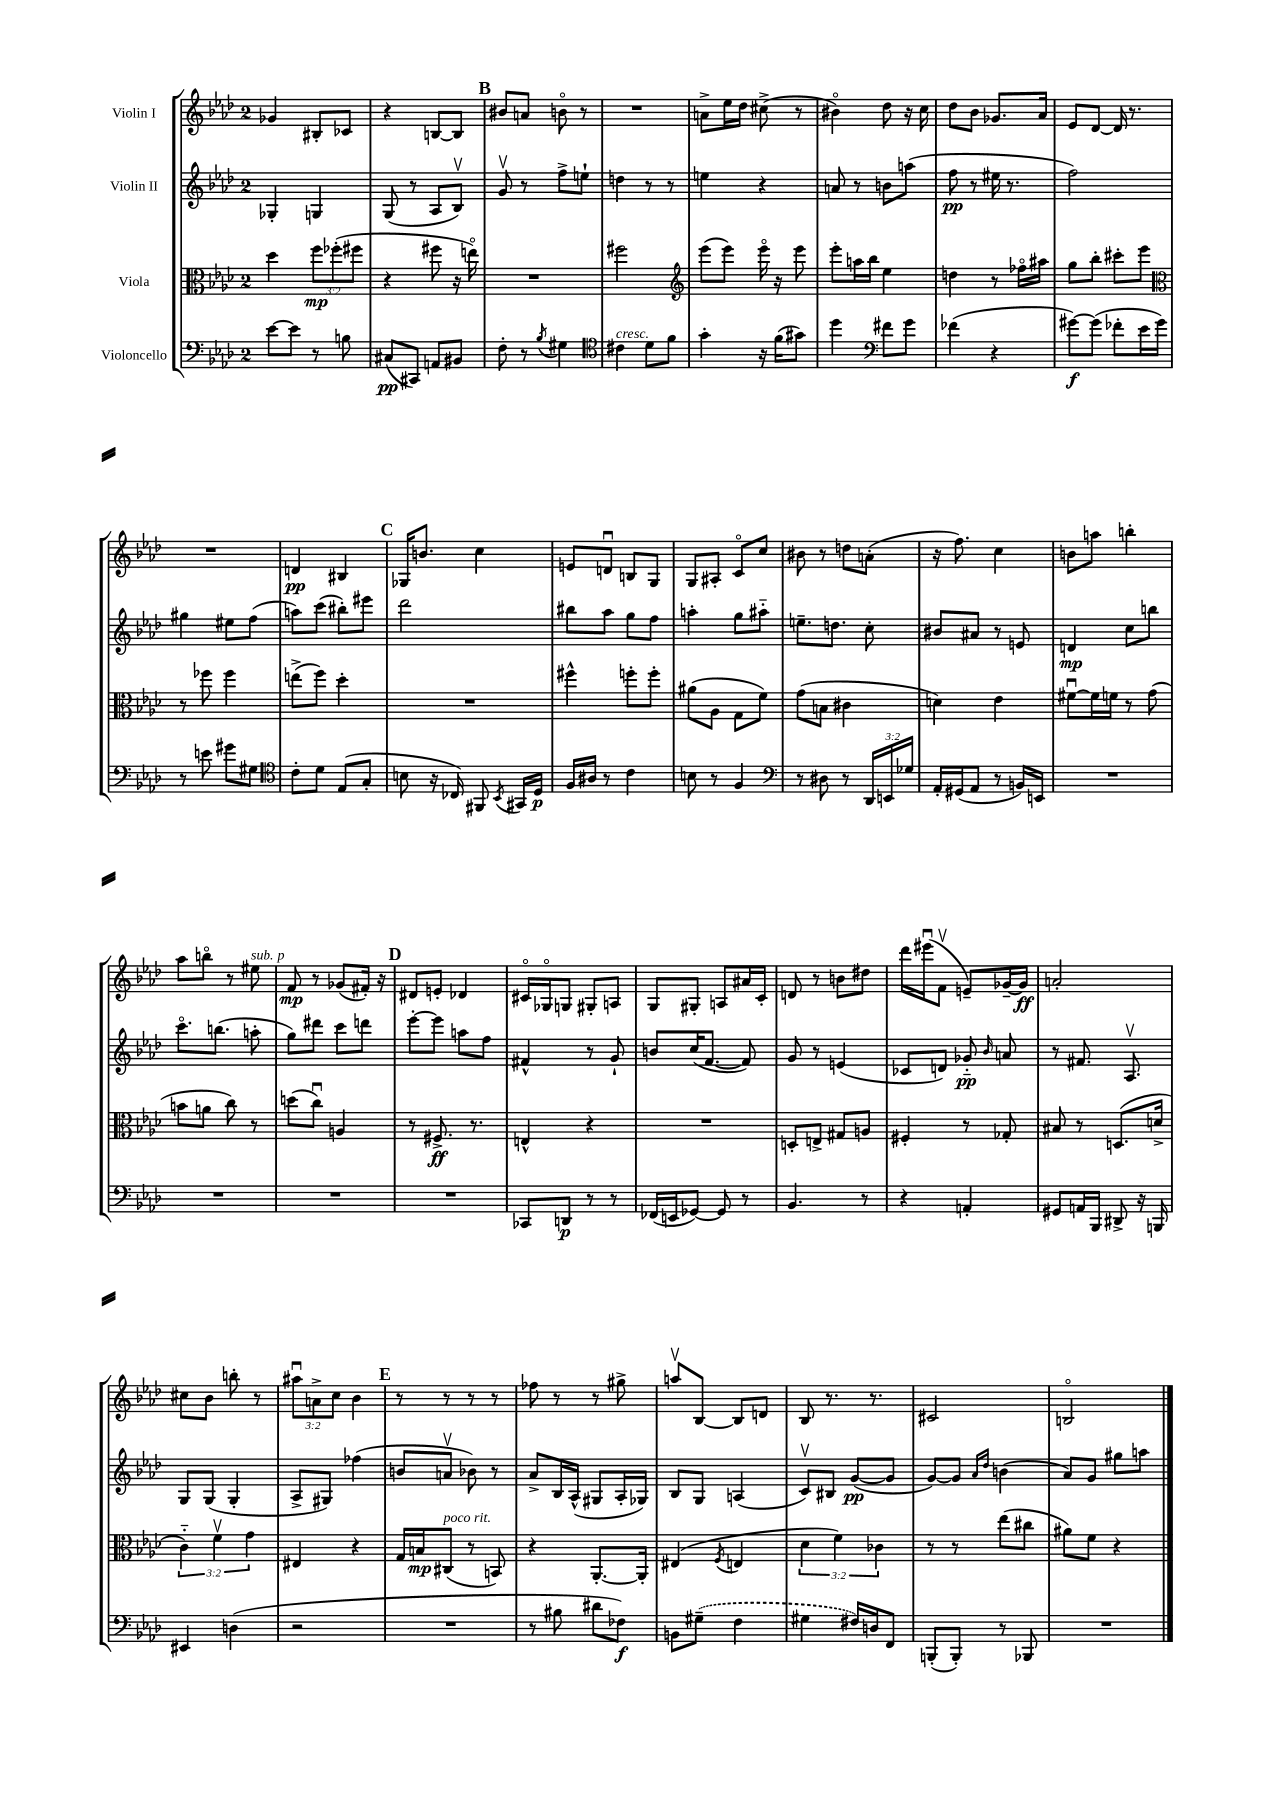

**kern	**dynam	**kern	**dynam	**kern	**dynam	**kern	**dynam
*part4	*part4	*part3	*part3	*part2	*part2	*part1	*part1
*staff4	*staff4	*staff3	*staff3	*staff2	*staff2	*staff1	*staff1
*I"Violoncello	*	*I"Viola	*	*I"Violin II	*	*I"Violin I	*
*clefF4	*	*clefC3	*	*clefG2	*	*clefG2	*
*k[b-e-a-d-]	*	*k[b-e-a-d-]	*	*k[b-e-a-d-]	*	*k[b-e-a-d-]	*
*M2/4	*	*M2/4	*	*M2/4	*	*M2/4	*
=69	=69	=69	=69	=69	=69	=69	=69
[8e-\L	.	4dd-\	.	4G-X'/	.	4g-X/	.
8e-\J]	.	.	.	.	.	.	.
8r	.	12ff\L	mp	4Gn/	.	8B#X'/L	.
.	.	(12ff-X'\	.	.	.	.	.
8Bn\	.	.	.	.	.	8c-X/J	.
.	.	12ff#X\J	.	.	.	.	.
=70	=70	=70	=70	=70	=70	=70	=70
(8C#X/L	pp	4r	.	(8G/	.	4r	.
8CC#X/J)	.	.	.	8r	.	.	.
8AAn/L	.	8ff#X\	.	8A-/L	.	[8Bn/L	.
8BB#X/J	.	16r	.	8B-v/J)	.	8B/J]	.
.	.	16een\)	.	.	.	.	.
!!LO:REH:place=s1:t=B
=71	=71	=71	=71	=71	=71	=71	=71
8F'\	.	2r	.	8gv/	.	8b#X/L	.
8r	.	.	.	8r	.	8an/J	.
8qB-/	.	.	.	.	.	.	.
4G#X\	.	.	.	8ff^\L	.	8bn\	.
.	.	.	.	8een`\J	.	8r	.
=72	=72	=72	=72	=72	=72	=72	=72
*clefC4	*	*	*	*	*	*	*
!LO:TX:a:i:t=cresc.	!	!	!	!	!	!	!
4c#X\	.	2ff#X\	.	4ddn\	.	2r	.
8d-\L	.	.	.	8r	.	.	.
8f\J	.	.	.	8r	.	.	.
=73	=73	=73	=73	=73	=73	=73	=73
*	*	*clefG2	*	*	*	*	*
4g'\	.	(8eee-\L	.	4een\	.	8an^\L	.
.	.	8eee-\J)	.	.	.	16ee-\L	.
.	.	.	.	.	.	16dd-\JJ	.
16r	.	16eee-\	.	4r	.	(8cc#X^\	.
(16f\KL	.	16r	.	.	.	.	.
8g#X\J)	.	8eee-\	.	.	.	8r	.
=74	=74	=74	=74	=74	=74	=74	=74
4dd-\	.	8eee-'\L	.	8an/	.	4b#X\)	.
.	.	16aan\L	.	8r	.	.	.
.	.	16bb-\JJ	.	.	.	.	.
*clefF4	*	*	*	*	*	*	*
8f#X\L	.	4ee-\	.	8bn\L	.	8dd-\	.
8g\J	.	.	.	(8aan\J	.	16r	.
.	.	.	.	.	.	16cc\	.
=75	=75	=75	=75	=75	=75	=75	=75
(4f-X\	.	4ddn\	.	8ff\	pp	8dd-\L	.
.	.	.	.	8r	.	8b-\J	.
4r	.	8r	.	16ee#X\	.	8.g-X/L	.
.	.	.	.	8.r	.	.	.
.	.	16ff-X\LL	.	.	.	.	.
.	.	16aa#X\JJ	.	.	.	16a-/Jk	.
=76	=76	=76	=76	=76	=76	=76	=76
[8g#X\L)	f	8gg\L	.	2ff\)	.	8e-/L	.
(8g#\J]	.	8bb-'\J	.	.	.	[8d-/J	.
8f-X'\L	.	8ccc#X'\L	.	.	.	16d-/]	.
.	.	.	.	.	.	8.r	.
16e-\L	.	8eee-\J	.	.	.	.	.
16g#\JJ)	.	.	.	.	.	.	.
!!LO:LB:g=z
=77	=77	=77	=77	=77	=77	=77	=77
*	*	*clefC3	*	*	*	*	*
8r	.	8r	.	4gg#X\	.	2r	.
8en\	.	8ff-X\	.	.	.	.	.
8g#X\L	.	4ff-\	.	8ee#X\L	.	.	.
8G#X\J	.	.	.	(8ff\J	.	.	.
=78	=78	=78	=78	=78	=78	=78	=78
*clefC4	*	*	*	*	*	*	*
8c'\L	.	(8een^\L	.	8aan\L)	.	4dn/	pp
8d-\J	.	8ff\J)	.	(8ccc\J	.	.	.
(8E-/L	.	4dd-'\	.	8bb#X'\L)	.	4B#X/	.
8G'/J	.	.	.	8eee#X\J	.	.	.
!!LO:REH:place=s1:t=C
=79	=79	=79	=79	=79	=79	=79	=79
8Bn\	.	2r	.	2ddd-\	.	16G-X/KL	.
.	.	.	.	.	.	8.bn/J	.
16r	.	.	.	.	.	.	.
16C-X/)	.	.	.	.	.	.	.
8FF#X/	.	.	.	.	.	4cc\	.
8qBB-/	.	.	.	.	.	.	.
16GG#X/LL	.	.	.	.	.	.	.
16D-/JJ	p	.	.	.	.	.	.
=80	=80	=80	=80	=80	=80	=80	=80
16F/LL	.	4ff#X^^\	.	8bb#X\L	.	8en/L	.
16A#X/JJ	.	.	.	.	.	.	.
8r	.	.	.	8aa-\J	.	8dnu/J	.
4c\	.	8ffn'\L	.	8gg\L	.	8Bn/L	.
.	.	8ff'\J	.	8ff\J	.	8G/J	.
=81	=81	=81	=81	=81	=81	=81	=81
8Bn\	.	(8a#X\L	.	4aan'\	.	8G/L	.
8r	.	8A-\J	.	.	.	8A#X'/J	.
4F/	.	8G\L	.	8gg\L	.	8c/L	.
.	.	8f\J)	.	8aa#X\J	.	8cc/J	.
=82	=82	=82	=82	=82	=82	=82	=82
*clefF4	*	*	*	*	*	*	*
8r	.	(8g\L	.	8.een~\L	.	8b#X\	.
8D#X\	.	8Bn\J	.	.	.	8r	.
.	.	.	.	8.ddn\J	.	.	.
8r	.	4c#X\	.	.	.	8ddn\L	.
24DD-/LL	.	.	.	8cc'\	.	(8an'\J	.
24EEn/	.	.	.	.	.	.	.
24G-X/JJ	.	.	.	.	.	.	.
=83	=83	=83	=83	=83	=83	=83	=83
16AA-'/LL	.	4dn\)	.	8b#X/L	.	16r	.
(16GG#X/J	.	.	.	.	.	8.ff\)	.
8AA-/J	.	.	.	8a#X/J	.	.	.
8r	.	4e-\	.	8r	.	4cc\	.
16BBn/LL)	.	.	.	8en/	.	.	.
16EEn/JJ	.	.	.	.	.	.	.
=84	=84	=84	=84	=84	=84	=84	=84
2r	.	[8f#Xu\L	.	4dn/	mp	8bn\L	.
.	.	16f#\L]	.	.	.	8aan\J	.
.	.	16fn\JJ	.	.	.	.	.
.	.	8r	.	8cc\L	.	4bbn'\	.
.	.	(8g\	.	8bbn\J	.	.	.
!!LO:LB:g=z
=85	=85	=85	=85	=85	=85	=85	=85
2r	.	8bn\L	.	8.ccc\L	.	8aa-\L	.
.	.	8an\J	.	.	.	8bbn\J	.
.	.	.	.	(8.bbn\J	.	.	.
.	.	8cc\)	.	.	.	8r	.
!	!	!	!	!	!	!LO:TX:a:i:t=sub. p	!
.	.	8r	.	8aan'\	.	8ee#X\	.
=86	=86	=86	=86	=86	=86	=86	=86
2r	.	(8ddn\L	.	8gg\L)	.	8f/	mp
.	.	8ccu\J)	.	8ddd#X\J	.	8r	.
.	.	4An/	.	8ccc\L	.	(8g-X/L	.
.	.	.	.	8dddn\J	.	16f#X'/Jk)	.
.	.	.	.	.	.	16r	.
!!LO:REH:place=s1:t=D
=87	=87	=87	=87	=87	=87	=87	=87
2r	.	8r	.	[8eee-'\L	.	8d#X/L	.
.	.	8.F#X^/	ff	8eee-\J]	.	8en'/J	.
.	.	.	.	8aan\L	.	4d-X/	.
.	.	8.r	.	.	.	.	.
.	.	.	.	8ff\J	.	.	.
=88	=88	=88	=88	=88	=88	=88	=88
8CC-X/L	.	4En^^/	.	4f#X^^/	.	16c#X/LL	.
.	.	.	.	.	.	16G-X/J	.
8DDn/J	p	.	.	.	.	8Gn/J	.
8r	.	4r	.	8r	.	8G#X'/L	.
8r	.	.	.	8g`/	.	8An/J	.
=89	=89	=89	=89	=89	=89	=89	=89
(16FF-X/LL	.	2r	.	8bn/L	.	8G/L	.
16EEn/J	.	.	.	.	.	.	.
[8GG-X/J)	.	.	.	(16cc/K	.	8G#X'/J	.
.	.	.	.	[8.f/J	.	.	.
8GG-/]	.	.	.	.	.	8An/L	.
8r	.	.	.	8f/])	.	16a#X/L	.
.	.	.	.	.	.	16c'/JJ	.
=90	=90	=90	=90	=90	=90	=90	=90
4.BB-/	.	8Dn'/L	.	8g/	.	8dn/	.
.	.	8En^/J	.	8r	.	8r	.
.	.	8G#X/L	.	(4en/	.	8bn\L	.
8r	.	8An/J	.	.	.	8dd#X\J	.
=91	=91	=91	=91	=91	=91	=91	=91
4r	.	4F#X'/	.	8c-X/L	.	16ddd-\LL	.
.	.	.	.	.	.	(16eee#Xu\J	.
.	.	.	.	8dn/J)	.	8fv\J	.
4AAn'/	.	8r	.	8g-X/	pp	8en~/L)	.
.	.	.	.	16qqb-/	.	.	.
.	.	8G-X'/	.	8an/	.	[16g-X~/L	.
.	.	.	.	.	.	16g-/JJ]	ff
=92	=92	=92	=92	=92	=92	=92	=92
8GG#X/L	.	8B#X/	.	8r	.	2an'/	.
16AAn/L	.	8r	.	8.f#X/	.	.	.
16BBB-/JJ	.	.	.	.	.	.	.
8DD#X^/	.	(8.Dn/L	.	.	.	.	.
.	.	.	.	8.A-v/	.	.	.
16r	.	.	.	.	.	.	.
16BBBn/	.	16dn^/Jk	.	.	.	.	.
!!LO:LB:g=z
=93	=93	=93	=93	=93	=93	=93	=93
4EE#X/	.	6c\)	.	8G/L	.	8cc#X\L	.
.	.	.	.	(8G/J	.	8b-\J	.
.	.	6fv\	.	.	.	.	.
(4Dn\	.	.	.	4G'/	.	8bbn'\	.
.	.	6g\	.	.	.	.	.
.	.	.	.	.	.	8r	.
=94	=94	=94	=94	=94	=94	=94	=94
2r	.	4E#X/	.	8A-^/L	.	12aa#Xu\L	.
.	.	.	.	.	.	12an^\	.
.	.	.	.	8G#X/J)	.	.	.
.	.	.	.	.	.	12cc\J	.
.	.	4r	.	(4ff-X\	.	4b-\	.
!!LO:REH:place=s1:t=E
=95	=95	=95	=95	=95	=95	=95	=95
2r	.	16G/LL	.	8bn/L	.	8r	.
.	.	16Bn/J	mp	.	.	.	.
!	!	!LO:TX:a:i:t=poco rit.	!	!	!	!	!
.	.	(8C#X/J	.	8anv/J	.	8r	.
.	.	8r	.	8b-X\)	.	8r	.
.	.	8BBn/)	.	8r	.	8r	.
=96	=96	=96	=96	=96	=96	=96	=96
8r	.	4r	.	8a-^/L	.	8ff-X\	.
8B#X\	.	.	.	16B-/L	.	8r	.
.	.	.	.	(16A-^^/JJ	.	.	.
8d#X\L	.	[8.AA-'/L	.	8G#X/L	.	8r	.
8F-X\J)	f	.	.	16A-'/L	.	8gg#X^\	.
.	.	16AA-'/Jk]	.	16G-X/JJ)	.	.	.
=97	=97	=97	=97	=97	=97	=97	=97
8BBn\L	.	(4E#X/	.	8B-/L	.	8aanv/L	.
(8G#X~\J	.	.	.	8G/J	.	[8B-/J	.
.	.	8qF/	.	.	.	.	.
4F\	.	4En/	.	(4An/	.	8B-/L]	.
.	.	.	.	.	.	8dn/J	.
=98	=98	=98	=98	=98	=98	=98	=98
4G#X\	.	6d-\	.	8cv/L)	.	8B-/	.
.	.	.	.	8B#X/J	.	8.r	.
.	.	6f\)	.	.	.	.	.
16F#X/LL)	.	.	.	([8g/L	pp	.	.
16Dn/J	.	.	.	.	.	8.r	.
.	.	6c-X\	.	.	.	.	.
8FF/J	.	.	.	8g/J]	.	.	.
=99	=99	=99	=99	=99	=99	=99	=99
(8BBBn'/L	.	8r	.	[8g/L)	.	2c#X/	.
8BBB'/J)	.	8r	.	8g/J]	.	.	.
.	.	.	.	16qqa-/LL	.	.	.
.	.	.	.	16qqdd-/JJ	.	.	.
8r	.	(8ee-\L	.	(4bn\	.	.	.
8BBB-X/	.	8cc#X\J	.	.	.	.	.
=100	=100	=100	=100	=100	=100	=100	=100
2r	.	8a#X\L)	.	8a-/L)	.	2Bn/	.
.	.	8f\J	.	8g/J	.	.	.
.	.	4r	.	8gg#X\L	.	.	.
.	.	.	.	8aan\J	.	.	.
==	==	==	==	==	==	==	==
*-	*-	*-	*-	*-	*-	*-	*-
